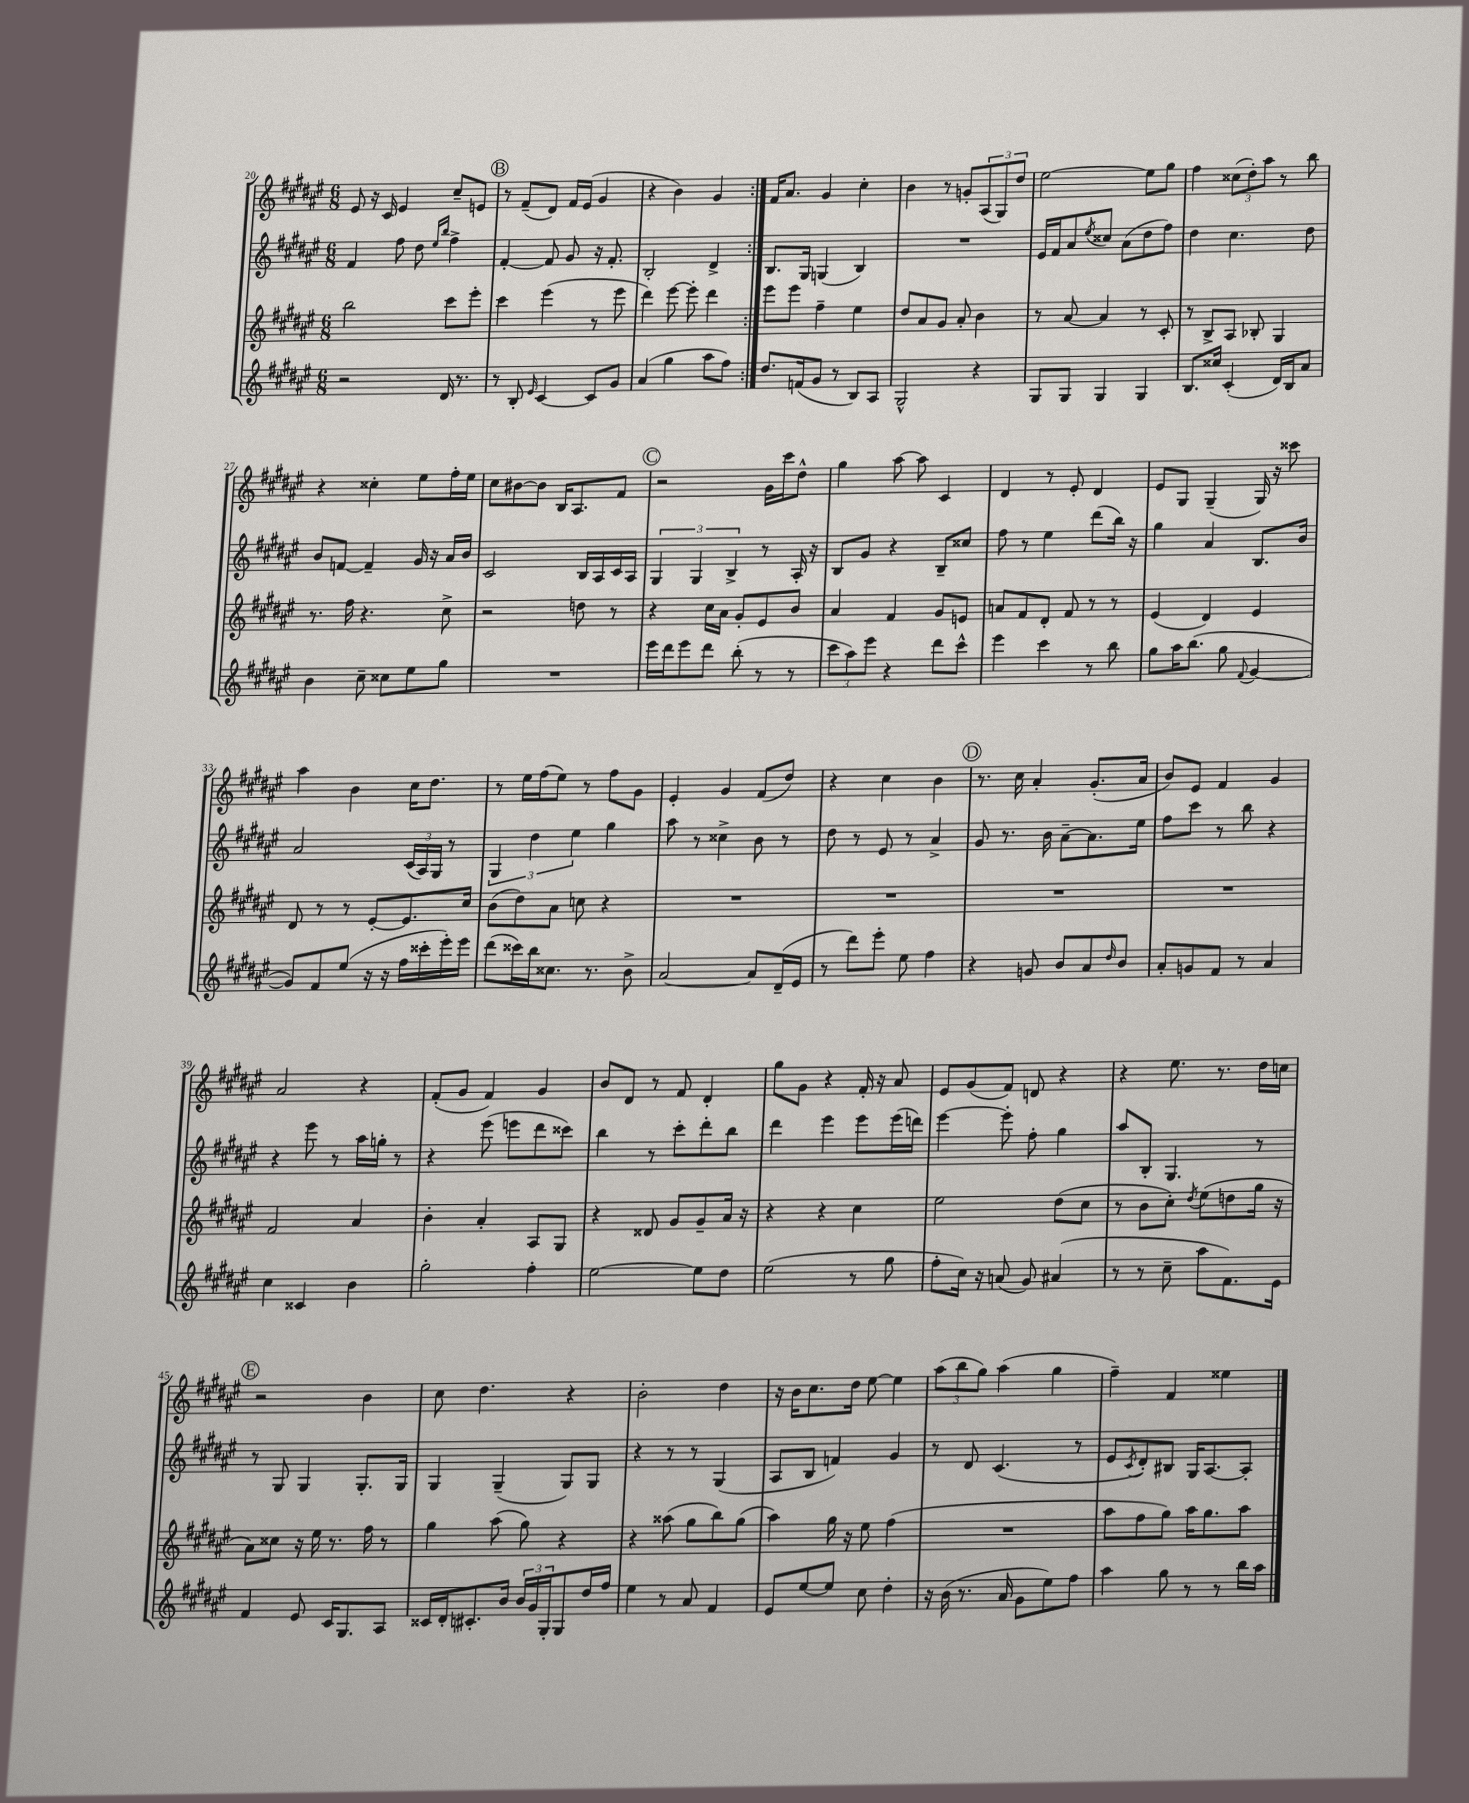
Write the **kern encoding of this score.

**kern	**kern	**kern	**kern
*staff4	*staff3	*staff2	*staff1
*clefG2	*clefG2	*clefG2	*clefG2
*k[f#c#g#d#a#e#]	*k[f#c#g#d#a#e#]	*k[f#c#g#d#a#e#]	*k[f#c#g#d#a#e#]
*M6/8	*M6/8	*M6/8	*M6/8
2r	2bb	4f#	8e#
.	.	.	16r
.	.	.	16c#
.	.	8ff#	4e#
.	.	8dd#	.
.	.	16qqee#	.
.	.	16qqbb	.
16d#	8ccc#	4ff#^	8cc#~
8.r	.	.	.
.	8eee#'	.	8e
=	=	=	=
8r	4ccc#	[4f#'	8r
8B'	.	.	(8f#~
16qqe#	.	.	.
[4c#	(4eee#	8f#]	8d#)
.	.	8g#	16f#
.	.	.	(16e#
8c#]	8r	16r	4g#
.	.	8.f#'	.
8g#	8eee#	.	.
=	=	=	=
(4a#	4ddd#)	2B'	4r
4gg#	[8eee#	.	4b)
.	8eee#']	.	.
8aa#	4ddd#	4d#^	4g#
8ff#)	.	.	.
=:|!	=:|!	=:|!	=:|!
8.dd#	8eee#	8.B	16f#
.	.	.	8.a#
.	8eee#	.	.
(16f	.	16G#	.
8g#	4ff#~	(4G	4g#
8r	.	.	.
8B)	4ee#	4B)	4cc#'
8A#	.	.	.
=	=	=	=
2G#^^	8dd#	2.r	4b
.	8a#	.	.
.	8g#	.	8r
.	8a#'	.	8g'
4r	4b	.	(12A#
.	.	.	12G#)
.	.	.	12dd#
=	=	=	=
8G#	8r	16e#	[2ee#
.	.	16f#	.
8G#	[8a#	8a#	.
.	.	8qee#	.
4G#	4a#]	8cc##	.
.	.	(8a#	.
4G#	8r	8dd#	8ee#]
.	8c#'	8ff#)	8gg#
=	=	=	=
8.B	8r	4dd#	4ff#
.	8B^	.	.
16cc##	.	.	.
(4c#'	8A#	4.cc#	(12cc##
.	.	.	12dd#')
.	8B-'	.	.
.	.	.	12aa#
16d#)	4G#	.	8r
16B	.	.	.
8a#	.	8dd#	8bb
=	=	=	=
4b	8.r	8b	4r
.	.	[8f	.
.	16ff#	.	.
8cc#~	4.r	4f~]	4cc##'
8cc##	.	.	.
8ee#	.	16g#	8ee#
.	.	16r	.
8gg#	8cc#^	16a#	16ff#'
.	.	16b	16ee#
=	=	=	=
2.r	2r	2c#	8cc#
.	.	.	[8b#
.	.	.	8b#]
.	.	.	16B
.	.	.	8.A#
.	8dd	16B	.
.	.	16A#	.
.	8r	16c#	8f#
.	.	16A#	.
=	=	=	=
16eee#	4r	6G#	2r
16ddd#	.	.	.
8eee#	.	.	.
.	.	6G#	.
8ddd#	16cc#	.	.
.	16a#	.	.
.	.	6B^	.
(8bb'	8g#'	.	.
8r	8e#	8r	16g#
.	.	.	16ccc#
8r	8b	16A#'	8dd#^^
.	.	16r	.
=	=	=	=
12ccc#	4a#	8B	4gg#
12aa#)	.	.	.
.	.	8g#	.
12eee#	.	.	.
4r	4f#	4r	[8aa#
.	.	.	8aa#]
8ddd#	8g#	8B~	4c#
8ccc#^^	8e	8cc##	.
=	=	=	=
4eee#	8a	8ff#	4d#
.	8f#	8r	.
4ccc#	8d#'	4ee#	8r
.	8f#	.	8e#'
8r	8r	(8ddd#	4d#
8bb	8r	16bb)	.
.	.	16r	.
=	=	=	=
8gg#	(4e#	4gg#	8e#
16aa#	.	.	8G#
(8.bb	.	.	.
.	4d#)	4a#	(4G#~
8gg#	.	.	.
8qqf#	.	.	.
[4g#	4e#	8.B	16G#)
.	.	.	16r
.	.	.	8ccc##
.	.	16b	.
=	=	=	=
8g#])	8d#	2a#	4aa#
8f#	8r	.	.
(8ee#	8r	.	4b
16r	[8e#'	.	.
16r	.	.	.
16ff#	8.e#]	(24c#	16cc#
.	.	24A#)	.
16ccc##'	.	.	8.dd#
.	.	24G#	.
16eee#')	.	8r	.
16eee#	16cc#	.	.
=	=	=	=
(8ddd#	(8b	6G#	8r
16ccc##)	8dd#)	.	16ee#
.	.	6dd#	.
16bb	.	.	(16ff#
8.cc##	8a#	.	8ee#)
.	.	6ee#	.
.	8cc	.	8r
8.r	.	.	.
.	4r	4gg#	8ff#
8b^	.	.	8g#
=	=	=	=
[2a#	2.r	8aa#	4e#'
.	.	8r	.
.	.	4cc##^	4g#
8a#]	.	8b	(8f#
(16d#~	.	8r	8dd#)
16e#	.	.	.
=	=	=	=
8r	2.r	8dd#	4r
8ddd#)	.	8r	.
8eee#'	.	8e#	4cc#
8ee#	.	8r	.
4ff#	.	4a#^	4b
=	=	=	=
4r	2.r	8g#	8.r
.	.	8.r	.
.	.	.	16cc#
8g	.	.	4a#'
.	.	16b	.
8b	.	[8a#~	.
8a#	.	8.a#]	(8.g#'
16qqdd#	.	.	.
8b	.	.	.
.	.	16ee#	16a#
=	=	=	=
8a#'	2.r	8ff#	8b)
8g	.	8ccc#	8e#
8f#	.	8r	4f#
8r	.	8bb	.
4a#	.	4r	4g#
=	=	=	=
4cc#	2f#	4r	2a#
4c##	.	8eee#	.
.	.	8r	.
4b	4a#	16aa#	4r
.	.	16gg'	.
.	.	8r	.
=	=	=	=
2gg#'	4b'	4r	(8f#'
.	.	.	8g#
.	4a#'	(8eee#	4f#)
.	.	8eee	.
4ff#'	8A#	8ddd#	4g#
.	8G#	8ccc##)	.
=	=	=	=
[2ee#	4r	4bb	8b
.	.	.	8d#
.	8d##	8r	8r
.	8g#	8ccc#'	8f#
8ee#]	8g#~	8ddd#'	4d#'
8dd#	16a#	8bb	.
.	16r	.	.
=	=	=	=
(2ee#	4r	4ddd#	8gg#
.	.	.	8g#
.	4r	4eee#	4r
8r	4cc#	8eee#	16f#'
.	.	.	16r
8gg#	.	(16eee#	8a#
.	.	16ddd)	.
=	=	=	=
8ff#'	2ee#	[4eee#	8e#
16cc#)	.	.	(8g#
16r	.	.	.
(8a	.	8eee#']	8f#)
8g#)	.	8ff#'	8d
(4a#	(8dd#	4gg#	4r
.	8cc#	.	.
=	=	=	=
8r	8r	8aa#	4r
8r	8b	8B'	.
8cc#~	8cc#')	4.G#	8.ee#
.	8qdd#	.	.
8aa#	(8ee#	.	.
.	.	.	8.r
8.f#)	8dd	.	.
.	16gg#	8r	16dd#
16e#	16r	.	16cc
=	=	=	=
4f#	8a#)	8r	2r
.	8cc##	8G#	.
8e#	16r	4G#	.
.	16ee#	.	.
16c#	8.r	.	.
8.G#	.	.	.
.	.	8.G#'	4b
.	16ff#	.	.
8A#	8r	.	.
.	.	16G#	.
=	=	=	=
16c##	4gg#	4G#	8cc#
16d#'	.	.	.
8.c#'	.	.	4.dd#
.	(8aa#	(4G#~	.
16b	.	.	.
24b	8gg#)	.	.
24g#	.	.	.
24G#'	.	.	.
8G#	4r	8G#)	4r
16dd#	.	8G#	.
16ff#	.	.	.
=	=	=	=
4ee#	4r	4r	2b'
8r	(8aa##	8r	.
8a#	8gg#	8r	.
4f#	8bb)	(4G#	4dd#
.	(8gg#	.	.
=	=	=	=
8e#	4aa#)	8A#	16r
.	.	.	16b
[8ee#	.	8B	8.cc#
8ee#]	16gg#	4f)	.
.	16r	.	16dd#
8cc#	8ee#	.	[8ee#
4dd#'	(4ff#	4g#	4ee#]
=	=	=	=
16r	2.r	8r	(12aa#
(16b	.	.	.
.	.	.	12bb
8.r	.	8d#	.
.	.	.	12gg#)
.	.	(4.c#	(4aa#
16a#	.	.	.
8g#	.	.	.
8ee#)	.	.	4gg#
8ff#	.	8r	.
=	=	=	=
4aa#	8aa#	8e#	4ff#~)
.	.	8qc#	.
.	8ff#	8d#')	.
8gg#	8gg#)	8B#	4f#
8r	16aa#	16G#	.
.	8.gg#	[8.A#	.
8r	.	.	4ee##
16bb	8aa#	8A#']	.
16aa#	.	.	.
==	==	==	==
*-	*-	*-	*-
